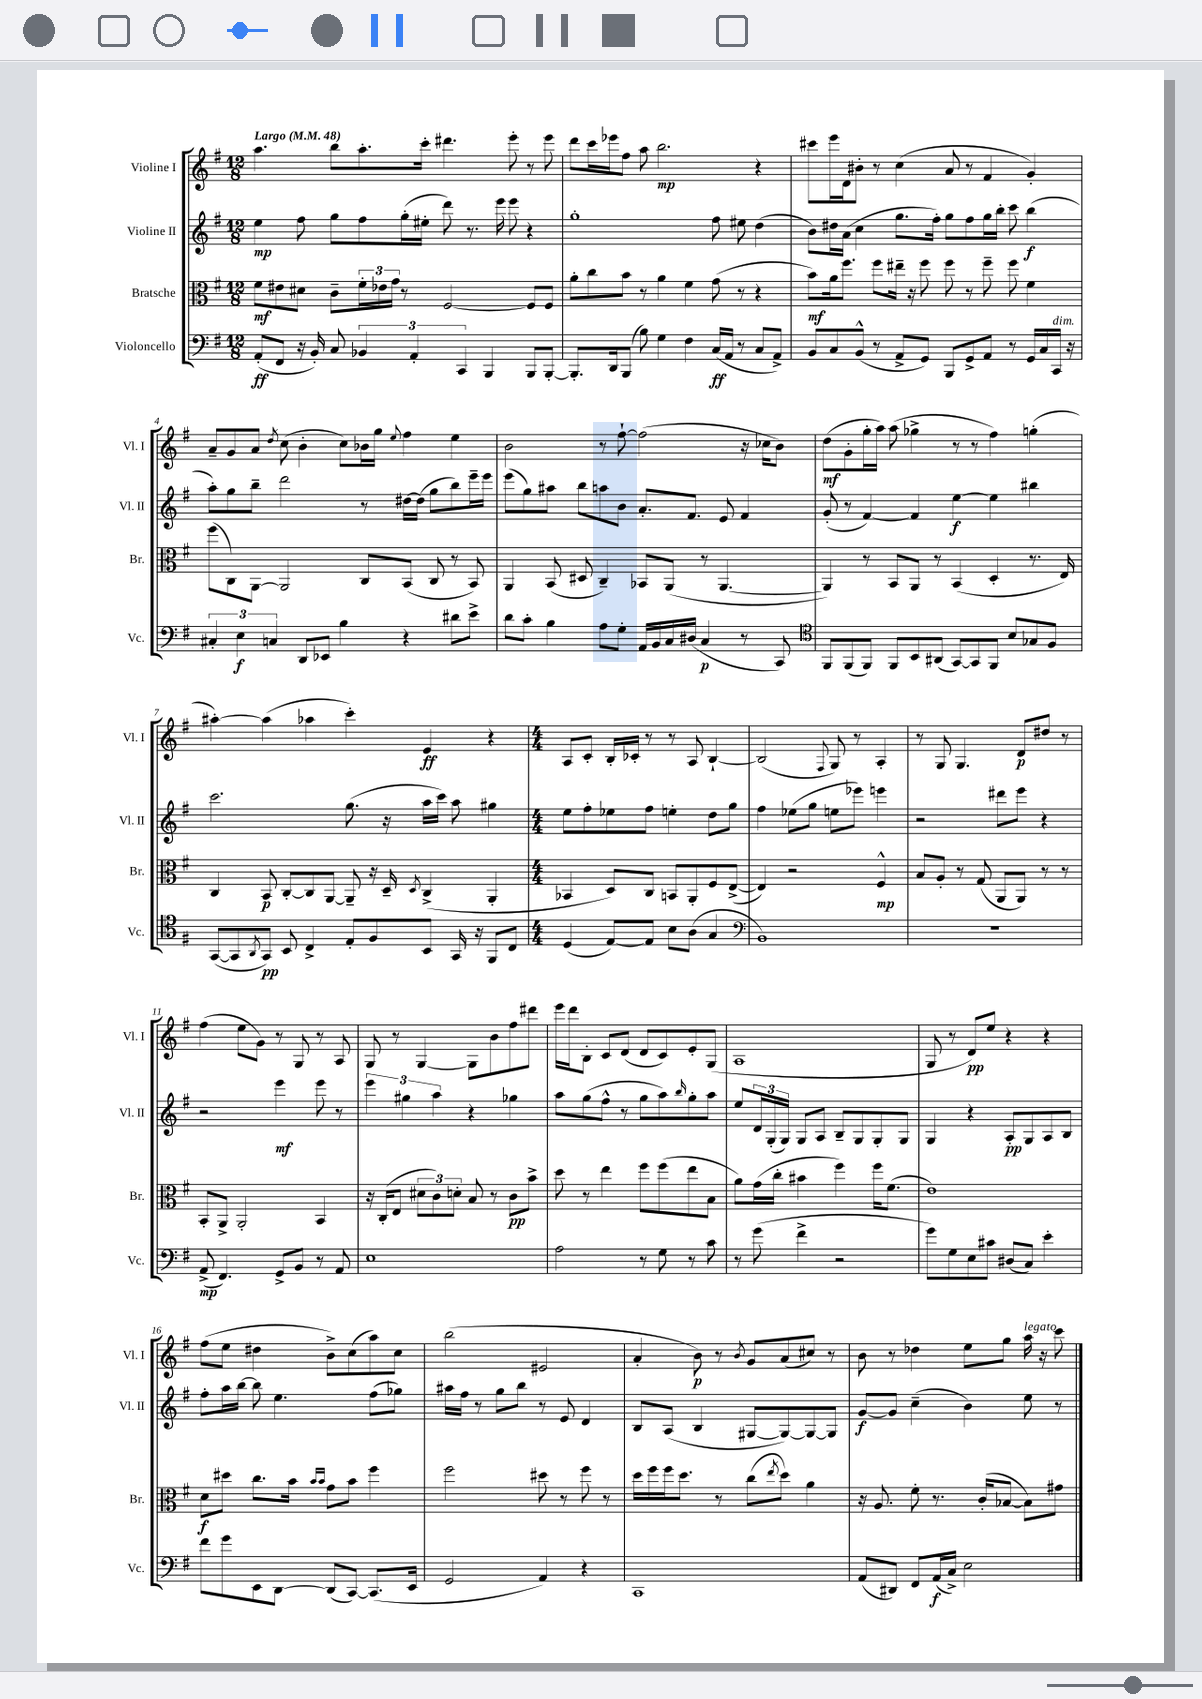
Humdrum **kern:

**kern	**kern	**kern	**kern
*staff4	*staff3	*staff2	*staff1
*clefF4	*clefC3	*clefG2	*clefG2
*k[f#]	*k[f#]	*k[f#]	*k[f#]
*M12/8	*M12/8	*M12/8	*M12/8
*MM48	*MM48	*MM48	*MM48
(8AA'	8f#	4ee	4.aa
8FF#	8e#	.	.
16r	8d#	8ff#	.
16BB')	.	.	.
8C	8c~	8gg	8bb
6BB-	24f#'	8ff#	8.aa'
.	24e-	.	.
.	24g	.	.
.	8r	(16gg'	.
6AA'	.	.	.
.	.	16ee#'	16ccc'
.	[2F#	8ddd)	4.ddd#
6CC	.	.	.
.	.	8.r	.
4BBB	.	.	.
.	.	16eee	.
.	.	8eee	8eee'
8BBB	8F#]	4r	8r
[8BBB'	8F#	.	8eee
=	=	=	=
8.BBB']	8a'	1gg'	8ddd
.	8cc	.	16ccc
16DD	.	.	16eee-
(8BBB	8b	.	8ff#
8B)	8r	.	8aa
4G	4a	.	2.bb
4F#	4f#	.	.
(16C	(8g	8ff#	.
16AA	.	.	.
8r	8r	8ee#	.
8C	4r	(4dd	4r
8AA^)	.	.	.
=	=	=	=
8BB	8b)	8b)	8ccc#
8C	16a	16dd#	16eee
.	8.ff#	(16a	16d
(8BB^^	.	4cc	8b#'
8r	8ff#	.	8r
8AA^	16ee#~	8.gg	(4cc
.	16r	.	.
8GG)	8ff#	.	.
.	.	16ff#')	.
8BBB	8ff#	8gg	8a
8GG^	8r	8ff#	8r
8AA	8ff#~	16gg	4f#
.	.	16bb'	.
8r	8ff#	8ccc	.
16GG	4f#	(4bb	4g')
16C	.	.	.
16CC	.	.	.
16r	.	.	.
=	=	=	=
6C#'	(8ff#	8aa')	8a~
.	8C)	8gg	8g
6E	.	.	.
.	[8AA	8bb~	8a
6C	.	.	.
.	.	.	8qdd
.	2AA]	2ddd	(8cc
8DD	.	.	4b'
8EE-	.	.	.
4B	.	.	8cc)
.	8C	8r	16b-
.	.	.	16gg
.	.	.	8qqee
4r	(8BB	[16dd#	4ff#
.	.	(16dd#]	.
.	8C	8gg	.
8d#	8r	8bb)	4ee
8e^	8BB)	16eee~	.
.	.	16eee	.
=	=	=	=
8d	4AA	(8eee	2b
8c'	.	8gg)	.
4B	(8BB	8aa#	.
.	8D#	8bb	.
8A	4C~)	8aa	8r
8G'	.	8b	[8ff#`
16AA	8BB-	8.a'	(2ff#]
16BB	.	.	.
16C	(8AA	.	.
(16D#	.	8.f#	.
4C	8r	.	.
.	[4.AA	8e	.
8r	.	4f#	16r
.	.	.	16cc-
8CC)	.	.	8b)
=	=	=	=
*clefC4	*	*	*
8FF#	4AA])	(8g'	(8dd
(8FF#	.	8r	8g'
8FF#)	8r	[4f#)	16gg'
.	.	.	16aa)
8FF#	8BB	.	(8aa
8BB	8AA	4f#]	4gg-^
(8AA#	8r	.	.
[8GG)	(4BB	[4ee	8r
8GG]	.	.	8r
8FF#	4D'	4ee]	4ff#)
8B	.	.	.
8G-	8.r	4bb#	(4gg'
8F#	.	.	.
.	16E)	.	.
=	=	=	=
([8GG	4C	2.ccc	[4aa#')
8GG]	.	.	.
8qAA	.	.	.
8GG)	8BB	.	(4aa#]
8BB	[8C'	.	.
4C^	8C]	.	4aa-
.	[8AA	.	.
8E'	8AA~]	(8.gg	4ccc')
8F#	16r	.	.
.	16D~	16r	.
.	8qD	.	.
8BB	(4C^	16aa	4e
.	.	16ccc)	.
16GG	.	8aa	.
16r	.	.	.
8FF#	4AA'	4gg#	4r
8C	.	.	.
=	=	=	=
*M4/4	*M4/4	*M4/4	*M4/4
(4D	4BB-	8ee	8A
.	.	8ff#'	8c'
[8E)	8D)	8ee-	16B'
.	.	.	16c-'
8E]	8C	8ff#	8r
8B	8BB	4ee'	8r
(8A	8AA'	.	8A
4G	8F#	8dd	[4B`
.	([8E^	8gg	.
=	=	=	=
*clefF4	*	*	*
1BB)	4E])	4ff#	(2B]
.	2r	(8ee-	.
.	.	8gg	.
.	.	.	8qqF#
.	.	8ee	8G)
.	.	8eee-)	8r
.	4F#^^	4eee	4A'
=	=	=	=
1r	8B	2r	8r
.	8A'	.	8G
.	8r	.	4.G
.	(8G	.	.
.	8AA	8ddd#	.
.	8AA)	8eee	8d
.	8r	4r	8dd#
.	8r	.	8r
=	=	=	=
(8AA^	8BB'	2r	(4ff#
4.FF#)	8AA^	.	.
.	2AA'	.	8ee
.	.	.	8g)
8GG^	.	4eee	8r
8BB	.	.	8G
8r	4BB	8eee	8r
8AA	.	8r	8A
=	=	=	=
1E	16r	6eee	8G
.	(16C'	.	.
.	8E	.	8r
.	.	6gg#	.
.	12d#	.	[4G
.	12c)	6aa	.
.	12d'	.	.
.	8B	4r	8G]
.	8r	.	8b
.	8c	4gg-	8ff#
.	8b^	.	8ddd#
=	=	=	=
2A	8dd	8aa	16eee
.	.	.	16ddd
.	8r	(8gg	8B'
.	4ee	8ff#^^	8c
.	.	8r	(8d
8r	8ff#	8gg	8d
8G	(8ff#	8aa)	8c)
.	.	16qqbb	.
8r	8ee	8gg'	8e'
8c	8B	8aa	(8G
=	=	=	=
8r	8a)	8ee	1A
(8g	(16g	24d	.
.	.	(24G'	.
.	16cc'	.	.
.	.	24G)	.
4f#^	4b#	8G	.
.	.	8A	.
2r	4ff#)	8B~	.
.	.	8G	.
.	16ff#	8G'	.
.	(8.f#	.	.
.	.	8G	.
=	=	=	=
8g)	1e)	4G	8G
8G	.	.	8r
8E	.	4r	8d)
8c#	.	.	8ee
(8D#	.	8A'	4r
8C)	.	8G	.
4e'	.	8A	4r
.	.	8B	.
=	=	=	=
8f#	8d	8ff#'	(8ff#
8g	8dd#	16aa	8ee
.	.	[16bb	.
8EE	8.cc	8bb]	4dd#
[8DD	.	4.ee	.
.	16b	.	.
.	16qqb	.	.
.	16qqb	.	.
(8DD]	8g	.	8b^)
[8CC)	8b	.	(8cc
(8.CC]	4ff#	(8ff#	8aa)
.	.	8gg-)	8cc
16EE	.	.	.
=	=	=	=
2GG	2ff#	16aa#	(2bb
.	.	16ff#	.
.	.	8r	.
.	.	8gg	.
.	.	8bb	.
4AA)	8dd#	8r	2e#
.	8r	8e	.
4r	8ff#	4d	.
.	8r	.	.
=	=	=	=
1CC	16dd	8B	4a'
.	16ff#	.	.
.	16ff#	(8A	.
.	8.dd	.	.
.	.	4B	8b)
.	8r	.	8r
.	.	.	8qb
.	(8cc	[8G#	8g
.	8qee	.	.
.	8dd)	8G#_)	(8a
.	4a	8G#_	8cc#)
.	.	8G#]	8r
=	=	=	=
(8AA	16r	[8g	8b
.	8.A	.	.
8DD#)	.	8g]	8r
8FF#	8f#'	(4cc~	4dd-
(16AA	8.r	.	.
16C^)	.	.	.
2E	.	4b)	8ee
.	(16c'	.	.
.	[8B-	.	8gg
.	8B-])	8ee	16aa
.	.	.	16r
.	8g#	8r	8ccc
==	==	==	==
*-	*-	*-	*-
